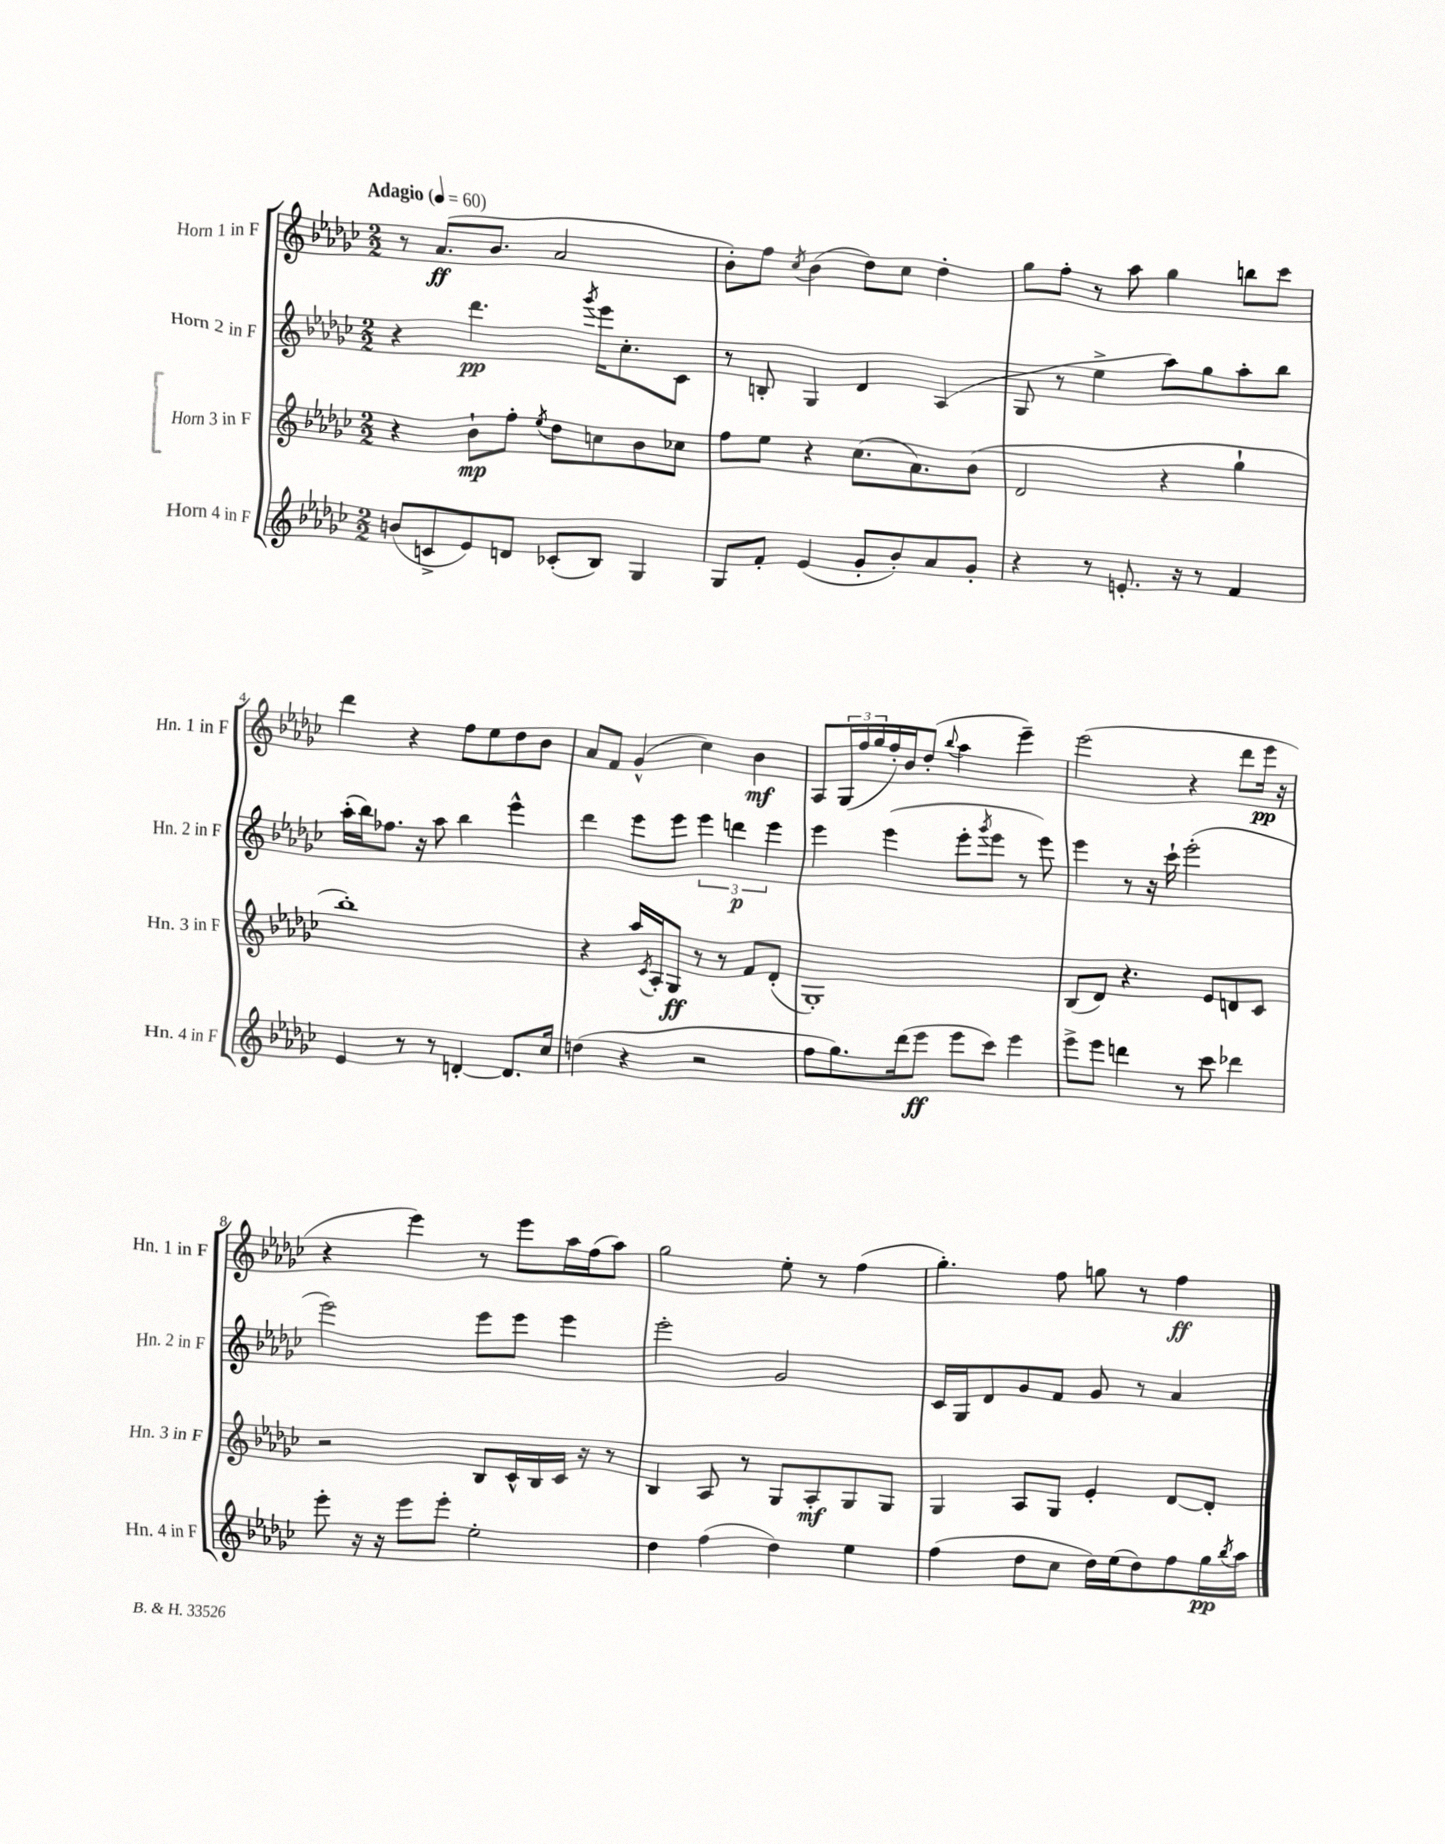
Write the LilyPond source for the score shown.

<<
\new StaffGroup <<
\new Staff = "s0" \with { instrumentName = "Horn 1 in F" shortInstrumentName = "Hn. 1 in F" } {
    \clef treble \key ges \major \numericTimeSignature \time 2/2 \tempo "Adagio" 4 = 60
    r8 aes'8.\ff( bes'8. aes'2 |
    bes'8-.) f''8 \acciaccatura { ces''8 } bes'4( des''8) ces''8 des''4-. |
    ges''8 f''8-. r8 aes''8 ges''4 b''8 ces'''8 |
    des'''4 r4 f''8 ees''8 des''8 bes'8 |
    aes'8 f'8 ges'4-^( ces''4) bes'4\mf |
    aes8 \tuplet 3/2 { ges16( f''16 ges''16 } f''16-.) bes'16 des''8-.( \appoggiatura { bes''8 } aes''4 ees'''4--) |
    ees'''2( r4 des'''8 ees'''16\pp r16 |
    r4 ees'''4) r8 ees'''8 aes''16 f''16( aes''8) |
    ges''2 ees''8-. r8 f''4( |
    ges''4.-.) f''8 g''8 r8 f''4\ff \bar "|." |
}
\new Staff = "s1" \with { instrumentName = "Horn 2 in F" shortInstrumentName = "Hn. 2 in F" } {
    \clef treble \key ges \major \numericTimeSignature \time 2/2
    r4 des'''4.\pp \acciaccatura { ges'''8 } ees'''16 ces''8.-. ces'8 |
    r8 b8-. ges4 des'4 aes4( |
    ges8 r8 ees''4-> aes''8) ges''8 aes''8-. bes''8 |
    aes''16-.( bes''16) fes''8. r16 aes''8 bes''4 ees'''4-^ |
    des'''4 ees'''8 ees'''8 \tuplet 3/2 { ees'''4 d'''4\p ees'''4 } |
    ees'''4 ees'''4( ees'''8-. \acciaccatura { ges'''8 } ees'''8 r8 ees'''8) |
    ees'''4 r8 r16 ces'''16-! ees'''2-.( |
    ees'''2) ees'''8 ees'''8 ees'''4 |
    ees'''2-. ges'2 |
    ces'16 ges16 des'8 ges'8 f'8 ges'8 r8 aes'4 \bar "|." |
}
\new Staff = "s2" \with { instrumentName = "Horn 3 in F" shortInstrumentName = "Hn. 3 in F" } {
    \clef treble \key ges \major \numericTimeSignature \time 2/2
    r4 bes'8-!\mp f''8-. \acciaccatura { ees''8 } des''8 c''8 bes'8 ces''8 |
    f''8 ees''8 r4 ces''8.( aes'8.) bes'8( |
    des'2 r4 ges''4-! |
    bes''1-.) |
    r4 aes''16 \acciaccatura { ces'8 } aes16-. ges8\ff r8 r8 f'8 des'8-.( |
    ges1-.) |
    bes8( des'8) r4. ees'8 d'8 ces'8 |
    r2 bes8 ces'16-^ bes16 ces'16 r16 r8 |
    bes4 aes8 r8 ges8 aes8-.\mf ges8 ges8 |
    ges4 aes8 ges8 ees'4-. des'8~ des'8-. \bar "|." |
}
\new Staff = "s3" \with { instrumentName = "Horn 4 in F" shortInstrumentName = "Hn. 4 in F" } {
    \clef treble \key ges \major \numericTimeSignature \time 2/2
    b'8( c'8-> ees'8) d'8 ces'8-.( bes8) ges4 |
    ges8 f'8-. ees'4( ges'8-. bes'8-.) aes'8 ges'8-. |
    r4 r8 e'8.-. r16 r8 f'4 |
    ees'4 r8 r8 d'4~-. d'8. ces''16 |
    d''4( r4 r2 |
    f''8 ges''8.) des'''16( ees'''8\ff ees'''8 ces'''8) ees'''4 |
    ees'''8-> ees'''8 d'''4 r8 ces'''8 des'''4 |
    ees'''8-. r16 r16 ees'''8 ees'''8-. ees''2-. |
    des''4 f''4( des''4) ees''4 |
    f''4( des''8 ces''8 des''16) ees''16( des''8) f''8 ges''16\pp \acciaccatura { bes''8 } aes''16 \bar "|." |
}
>>
>>
